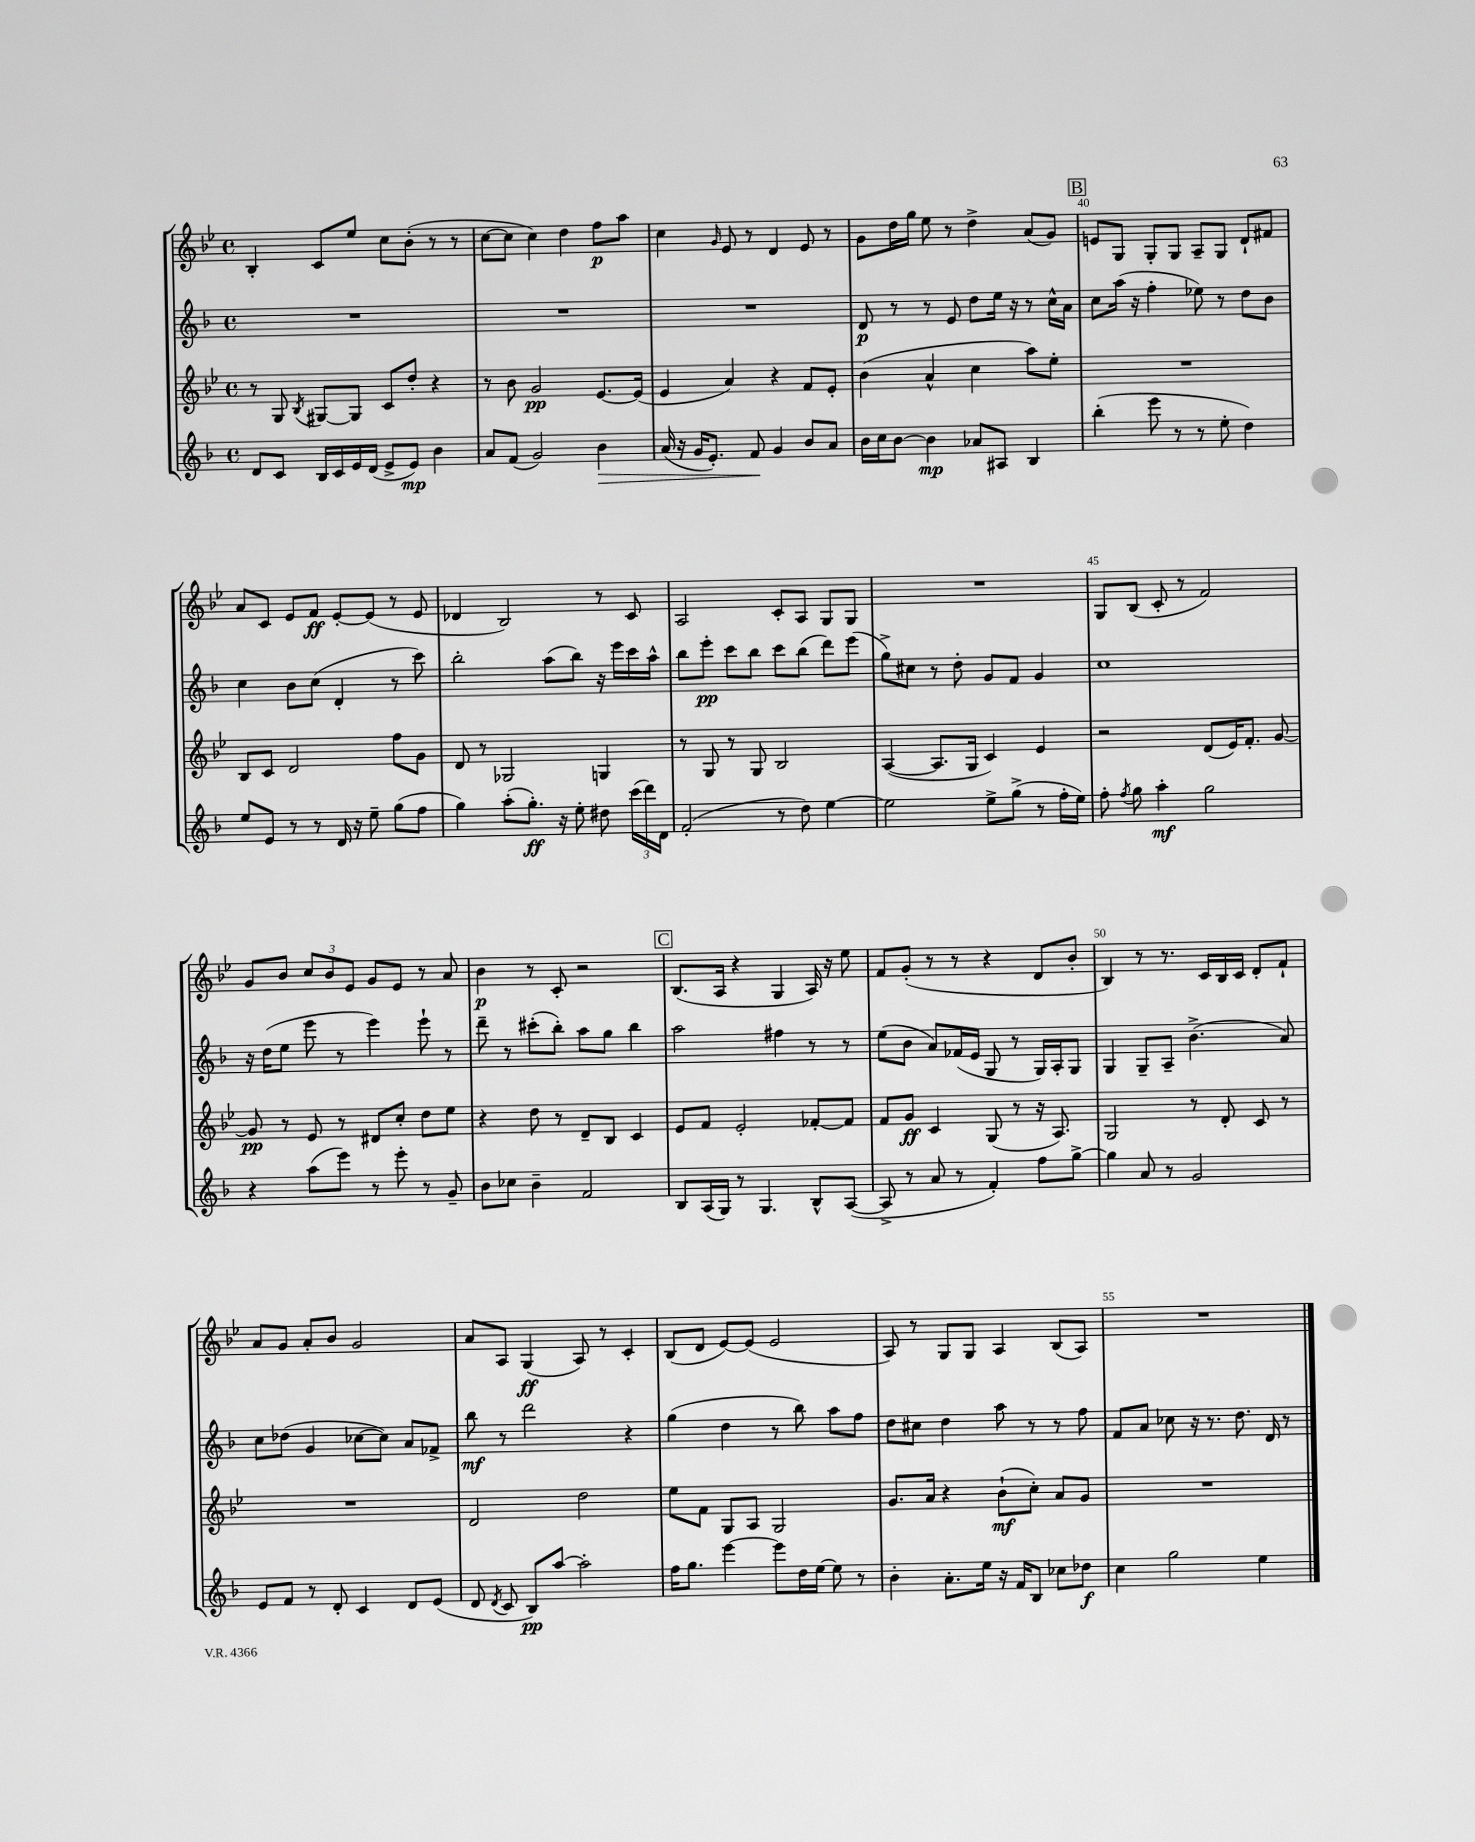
<<
\new StaffGroup <<
\new Staff = "s0" {
    \clef treble \key bes \major \defaultTimeSignature \time 4/4
    \autoBeamOff bes4-. c'8[ ees''8] c''8[ bes'8]-.( r8 r8 |
    c''8[~ c''8] c''4) d''4 f''8[\p a''8] |
    c''4 \grace { g'16 } ees'8 r8 d'4 ees'8 r8 |
    g'8[ d''16 g''16] ees''8 r8 d''4-> a'8[( g'8]) |
    \mark \markup { \box "B" } e'8[ g8] g8[-. g8] a8[-- g8] d'8[-! fis'8] |
    a'8[ c'8] ees'8[ f'8]\ff ees'8[~-. ees'8]( r8 ees'8 |
    des'4 bes2) r8 c'8 |
    a2 c'8[-. a8] g8[ g8] |
    R1 |
    g8[ bes8]( c'8-. r8 f'2) |
    g'8[ bes'8] \tuplet 3/2 { c''8[ bes'8 ees'8] } g'8[ ees'8] r8 a'8 |
    bes'4\p r8 c'8-. r2 |
    \mark \markup { \box "C" } bes8.[( a16] r4 g4 a16) r16 ees''8 |
    f'8[ g'8]-.( r8 r8 r4 d'8[ bes'8]-. |
    bes4) r8 r8. c'16[ bes16 c'16] d'8[-. f'8]-! |
    a'8[ g'8] a'8[-. bes'8] g'2 |
    a'8[ a8] g4\ff( a8) r8 c'4-. |
    bes8[( d'8] ees'8[~) ees'8]( ees'2 |
    a8) r8 g8[ g8] a4 bes8[( a8]) |
    R1 \bar "|." |
}
\new Staff = "s1" {
    \clef treble \key f \major \defaultTimeSignature \time 4/4
    \autoBeamOff R1 |
    R1 |
    R1 |
    d'8\p r8 r8 e'8 d''8[ e''16] r16 r8 c''16[-^ a'16] |
    \mark \markup { \box "B" } c''8[ a''16]( r16 f''4-. ees''8) r8 d''8[ bes'8] |
    c''4 bes'8[ c''8]( d'4-. r8 c'''8) |
    bes''2-. a''8[( bes''8]) r16 e'''16[ c'''16 a''16]-^ |
    bes''8[ e'''8]-.\pp c'''8[ bes''8] c'''8[ bes''8]( d'''8[) e'''8]( |
    g''8[->) cis''8] r8 d''8-. g'8[ f'8] g'4 |
    c''1 |
    r16 d''16[( e''8] e'''8 r8 e'''4) e'''8-! r8 |
    d'''8-- r8 cis'''8[-.( bes''8]-.) a''8[ g''8] bes''4 |
    \mark \markup { \box "C" } a''2 fis''4 r8 r8 |
    e''8[( bes'8] a'8[) fes'16( e'16] g8 r8 g16[) a16-. g8] |
    g4 g8[-- a8]-- bes'4.->( a'8) |
    c''8[ des''8]( g'4 ces''8[~ ces''8]) a'8[ fes'8]-> |
    bes''8\mf r8 d'''2 r4 |
    g''4( d''4 r8 bes''8) a''8[ f''8] |
    d''8[ cis''8] d''4 a''8 r8 r8 f''8 |
    f'8[ a'8] ces''8 r16 r8. d''8. d'16 r8 \bar "|." |
}
\new Staff = "s2" {
    \clef treble \key bes \major \defaultTimeSignature \time 4/4
    \autoBeamOff r8 g8 \acciaccatura { bes8 } gis8[~ gis8] c'8[ d''8]-. r4 |
    r8 bes'8 g'2\pp ees'8.[~ ees'16]( |
    ees'4 a'4) r4 f'8[ ees'8]-. |
    bes'4( a'4-^ c''4 a''8[) ees''8]-. |
    \mark \markup { \box "B" } R1 |
    bes8[ c'8] d'2 f''8[ g'8] |
    d'8 r8 ges2 g4 |
    r8 g8 r8 g8 bes2 |
    a4~( a8.[ g16] c'4) ees'4 |
    r2 d'8[( ees'16) f'8.]-. g'8~ |
    g'8\pp r8 ees'8 r8 dis'8[ c''8]-. d''8[ ees''8] |
    r4 d''8 r8 d'8[-- bes8] c'4 |
    \mark \markup { \box "C" } ees'8[ f'8] ees'2-. fes'8[~-. fes'8] |
    f'8[ g'8]\ff c'4 g8( r8 r16 a8.) |
    g2 r8 d'8-. c'8 r8 |
    R1 |
    d'2 d''2 |
    ees''8[ f'8] g8[ a8] g2 |
    g'8.[ a'16] r4 bes'8[-!\mf( c''8]-.) a'8[ g'8] |
    R1 \bar "|." |
}
\new Staff = "s3" {
    \clef treble \key f \major \defaultTimeSignature \time 4/4
    \autoBeamOff d'8[ c'8] bes16[ c'16 e'16 d'16]( e'8[-> e'8]\mp) bes'4 |
    a'8[ f'8]( g'2) bes'4\> |
    a'16( r16 g'16[ e'8.]-.) f'8\! g'4 bes'8[ a'8] |
    bes'16[ c''16 bes'8]~ bes'4\mp aes'8[ ais8] bes4 |
    \mark \markup { \box "B" } bes''4-.( e'''8 r8 r8 e''8-. d''4) |
    e''8[ e'8] r8 r8 d'16 r16 e''8-- g''8[( f''8] |
    g''4) a''8[-.( g''8.]-.\ff) r16 e''8-. dis''8 \tuplet 3/2 { c'''16[( d'''16) d'16] } |
    f'2-.( r8 d''8) e''4~ |
    e''2 e''8[-> g''8]->( r8 f''16[-. e''16]) |
    f''8-. \acciaccatura { f''8 } g''8 a''4-.\mf g''2 |
    r4 a''8[( e'''8]) r8 e'''8-. r8 g'8-- |
    bes'8[ ces''8] bes'4-- f'2 |
    \mark \markup { \box "C" } bes8[ a16( g16]) r8 g4. bes8[-^ a8]~( |
    a8-> r8 a'8 r8 f'4-.) f''8[ g''8]~-> |
    g''4 a'8 r8 g'2 |
    e'8[ f'8] r8 d'8-. c'4 d'8[ e'8]( |
    d'8 \acciaccatura { d'8 } c'8 bes8[\pp) a''8]~ a''2-. |
    f''16[ g''8.] e'''4~ e'''8[ d''16 e''16]~ e''8 r8 |
    bes'4-. a'8.[-. e''16] r16 f'16[ bes8] ces''8[ des''8]\f |
    c''4 g''2 e''4 \bar "|." |
}
>>
>>
\layout { \context { \Score currentBarNumber = #36 \override BarNumber.break-visibility = ##(#f #t #t) barNumberVisibility = #(every-nth-bar-number-visible 5) } }
